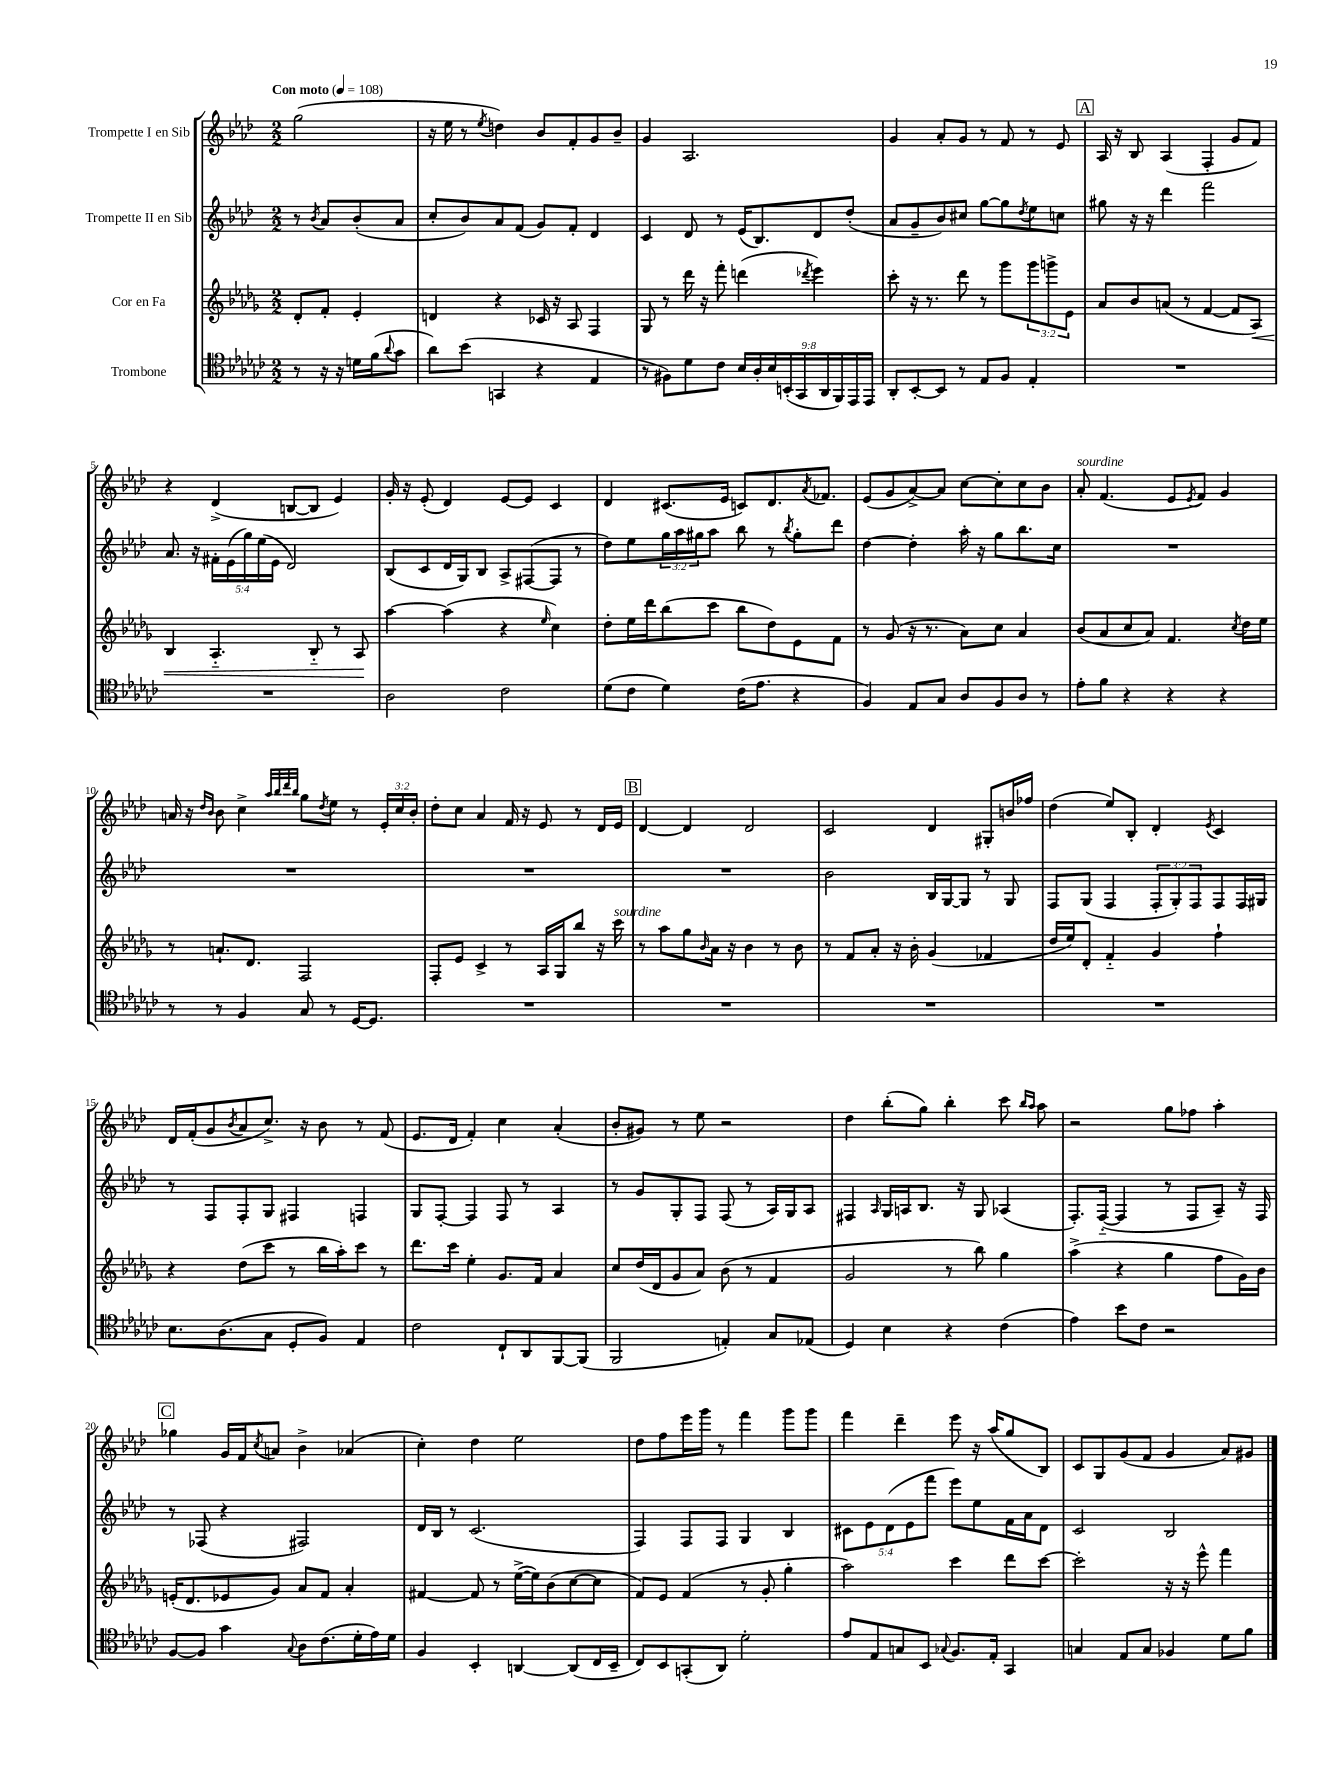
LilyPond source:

<<
\new StaffGroup <<
\new Staff = "s0" \with { instrumentName = "Trompette I en Sib" } {
    \clef treble \key aes \major \numericTimeSignature \time 2/2 \override Staff.TupletNumber.text = #tuplet-number::calc-fraction-text \partial 2 \tempo "Con moto" 4 = 108
    g''2( |
    r16 ees''16 r8 \acciaccatura { ees''8 } d''4) bes'8 f'8-. g'8 bes'8-- |
    g'4 aes2. |
    g'4 aes'8-. g'8 r8 f'8 r8 ees'8 |
    \mark \markup { \box "A" } aes16 r16 bes8 aes4( f4-. g'8 f'8) |
    r4 des'4->( b8~ b8 ees'4) |
    g'16-. r16 ees'8-.( des'4) ees'8~ ees'8 c'4 |
    des'4 cis'8.( ees'16 c'8) des'8. \acciaccatura { aes'8 } fes'8. |
    ees'8( g'8 aes'8~->) aes'8 c''8~ c''8-. c''8 bes'8 |
    aes'8-.^\markup { \italic "sourdine" } f'4.( ees'8 \acciaccatura { ees'8 } f'8) g'4 |
    a'16 r16 \grace { des''16 bes'16 } bes'8 c''4-> \grace { aes''32 bes''32 des'''32 bes''32 } g''8 \acciaccatura { des''8 } ees''8 r8 \tuplet 3/2 { ees'16-. c''16 bes'16-. } |
    des''8-. c''8 aes'4 f'16 r16 ees'8 r8 des'16 ees'16 |
    \mark \markup { \box "B" } des'4~ des'4 des'2 |
    c'2 des'4 gis8-. b'16 fes''16 |
    des''4( ees''8) bes8-. des'4-. \acciaccatura { ees'8 } c'4 |
    des'16 f'16-.( g'8 \acciaccatura { bes'8 } aes'8 c''8.->) r16 bes'8 r8 f'8( |
    ees'8. des'16 f'4-.) c''4 aes'4-.( |
    bes'8-. gis'8) r8 ees''8 r2 |
    des''4 bes''8-.( g''8) bes''4-. c'''8 \grace { bes''16 aes''16 } aes''8 |
    r2 g''8 fes''8 aes''4-. |
    \mark \markup { \box "C" } ges''4 g'16 f'16 \acciaccatura { c''8 } a'8 bes'4-> aes'4( |
    c''4-.) des''4 ees''2 |
    des''8 f''8 ees'''16 g'''16 r8 f'''4 g'''8 g'''8 |
    f'''4 des'''4-- ees'''8 r16 aes''16( g''8 bes8) |
    c'8 g8 g'8( f'8 g'4 aes'8) gis'8 \bar "|." |
}
\new Staff = "s1" \with { instrumentName = "Trompette II en Sib" } {
    \clef treble \key aes \major \numericTimeSignature \time 2/2 \override Staff.TupletNumber.text = #tuplet-number::calc-fraction-text \partial 2
    r8 \acciaccatura { bes'8 } aes'8 bes'8-.( aes'8 |
    c''8-. bes'8) aes'8 f'8( g'8) f'8-. des'4 |
    c'4 des'8 r8 ees'16( bes8.) des'8 des''8-.( |
    aes'8 g'8-- bes'8) cis''8 g''8~ g''8 \acciaccatura { des''8 } ees''8 c''8 |
    \mark \markup { \box "A" } gis''8 r16 r16 des'''4 f'''2 |
    aes'8. r16 \tuplet 5/4 { fis'16-. ees'16( g''16) ees''16( ees'16 } des'2) |
    bes8( c'8 des'16 g16) bes8 aes8-> fis8~( fis8 r8 |
    des''8) ees''8 \tuplet 3/2 { g''16 aes''16 gis''16 } aes''8 bes''8 r8 \acciaccatura { bes''8 } gis''8-. des'''8 |
    des''4~ des''4-. aes''16-. r16 g''8 bes''8. c''16 |
    R1 |
    R1 |
    R1 |
    \mark \markup { \box "B" } R1 |
    bes'2 bes16 g16~ g8 r8 g8 |
    f8 g8( f4 \tuplet 3/2 { f8-. g8-.) f8 } f8 f16 gis16 |
    r8 f8 f8-. g8 fis4 f4 |
    g8 f8~-. f4 f8 r8 aes4 |
    r8 g'8 g8-. f8 f8( r8 aes16) g16 aes8 |
    fis4 \grace { aes16 } g16 a16 bes8. r16 g8 aes4( |
    f8.-.) f16~-_( f4 r8 f8 aes8--) r16 f16 |
    \mark \markup { \box "C" } r8 fes8( r4 fis2) |
    des'16 bes16 r8 c'2.( |
    f4) f8 f8 g4 bes4 |
    \tuplet 5/4 { cis'8 ees'8 des'8( ees'8 f'''8 } ees'''8) ees''8 f'16 aes'16 des'8 |
    c'2 bes2 \bar "|." |
}
\new Staff = "s2" \with { instrumentName = "Cor en Fa" } {
    \clef treble \key des \major \numericTimeSignature \time 2/2 \override Staff.TupletNumber.text = #tuplet-number::calc-fraction-text \partial 2
    des'8-. f'8-. ees'4-. |
    d'4 r4 ces'16 r16 aes8 f4 |
    ges8 r8 des'''16 r16 f'''8-. d'''4( \acciaccatura { des'''8 } ees'''4) |
    c'''8-. r16 r8. des'''8 r8 ges'''8 \tuplet 3/2 { ges'''8 g'''8-> ees'8 } |
    \mark \markup { \box "A" } aes'8 bes'8 a'8( r8 f'4~ f'8 aes8\<) |
    bes4 aes4.-_ bes8-_ r8 aes8\! |
    aes''4~ aes''4( r4 \grace { ees''16 } c''4) |
    des''8-. ees''16 des'''16 bes''8( c'''8 bes''8 des''8) ees'8 f'8 |
    r8 ges'8( r16 r8. aes'8) c''8 aes'4 |
    bes'8( aes'8 c''8 aes'8) f'4. \acciaccatura { c''8 } des''16 ees''16 |
    r8 a'8.-! des'8. f2 |
    f8-. ees'8 c'4-> r8 aes16 ges16 bes''8 r16 c'''16^\markup { \italic "sourdine" } |
    \mark \markup { \box "B" } r8 aes''8 ges''8 \grace { bes'16 } aes'16 r16 bes'4 r8 bes'8 |
    r8 f'8 aes'8-. r16 bes'16-. ges'4( fes'4 |
    des''16 ees''16) des'8-. f'4-_ ges'4 f''4-! |
    r4 des''8( c'''8 r8 bes''16 aes''16-.) c'''8 r8 |
    des'''8. c'''16 ees''4-. ges'8. f'16 aes'4 |
    c''8 des''16( des'16 ges'8 aes'8) bes'8( r8 f'4 |
    ges'2 r8 bes''8) ges''4 |
    aes''4->( r4 ges''4 f''8 ges'16) bes'16 |
    \mark \markup { \box "C" } e'16-.( des'8. ees'8 ges'8) aes'8 f'8 aes'4-. |
    fis'4~ fis'8 r8 ees''16~->( ees''16) bes'8( c''8~ c''8 |
    f'8) ees'8 f'4( r8 ges'8-. ges''4-. |
    aes''2) c'''4 des'''8 c'''8~ |
    c'''2-. r16 r16 ees'''8-^ f'''4 \bar "|." |
}
\new Staff = "s3" \with { instrumentName = "Trombone" } {
    \clef tenor \key ges \major \numericTimeSignature \time 2/2 \override Staff.TupletNumber.text = #tuplet-number::calc-fraction-text \partial 2
    r8 r16 r16 d'16 f'16( \appoggiatura { aes'8 } ges'8 |
    aes'8) bes'8( g,4 r4 ees4 |
    r8 fis8) des'8 ces'8 \tuplet 9/8 { bes16 aes16-. bes16 b,16-.( ges,16 aes,16 f,16) ees,16 ees,16 } |
    aes,8-. bes,8~-. bes,8 r8 ees8 f8 ees4-. |
    \mark \markup { \box "A" } R1 |
    R1 |
    aes2 ces'2 |
    des'8( ces'8 des'4) ces'16( ees'8. r4 |
    f4) ees8 ges8 aes8 f8 aes8 r8 |
    ees'8-. f'8 r4 r4 r4 |
    r8 r8 f4 ges8 r8 des16~ des8. |
    R1 |
    \mark \markup { \box "B" } R1 |
    R1 |
    R1 |
    bes8. aes8.( ges8 des8-. f8) ees4 |
    ces'2 ces8-! aes,8 f,8~ f,8( |
    f,2 e4-.) ges8 ees8( |
    des4) bes4 r4 ces'4( |
    ees'4) bes'8 ces'8 r2 |
    \mark \markup { \box "C" } f8~ f8 ges'4 \appoggiatura { ges8 } aes8 ces'8.( des'16-. ees'16) des'16 |
    f4 bes,4-. a,4~ a,8( ces16 bes,16-- |
    ces8) bes,8 g,8-.( aes,8) des'2-. |
    ees'8 ees8 g8 bes,8 \appoggiatura { ges8 } f8. ees16-. ges,4 |
    g4 ees8 g8 fes4 des'8 f'8 \bar "|." |
}
>>
>>
